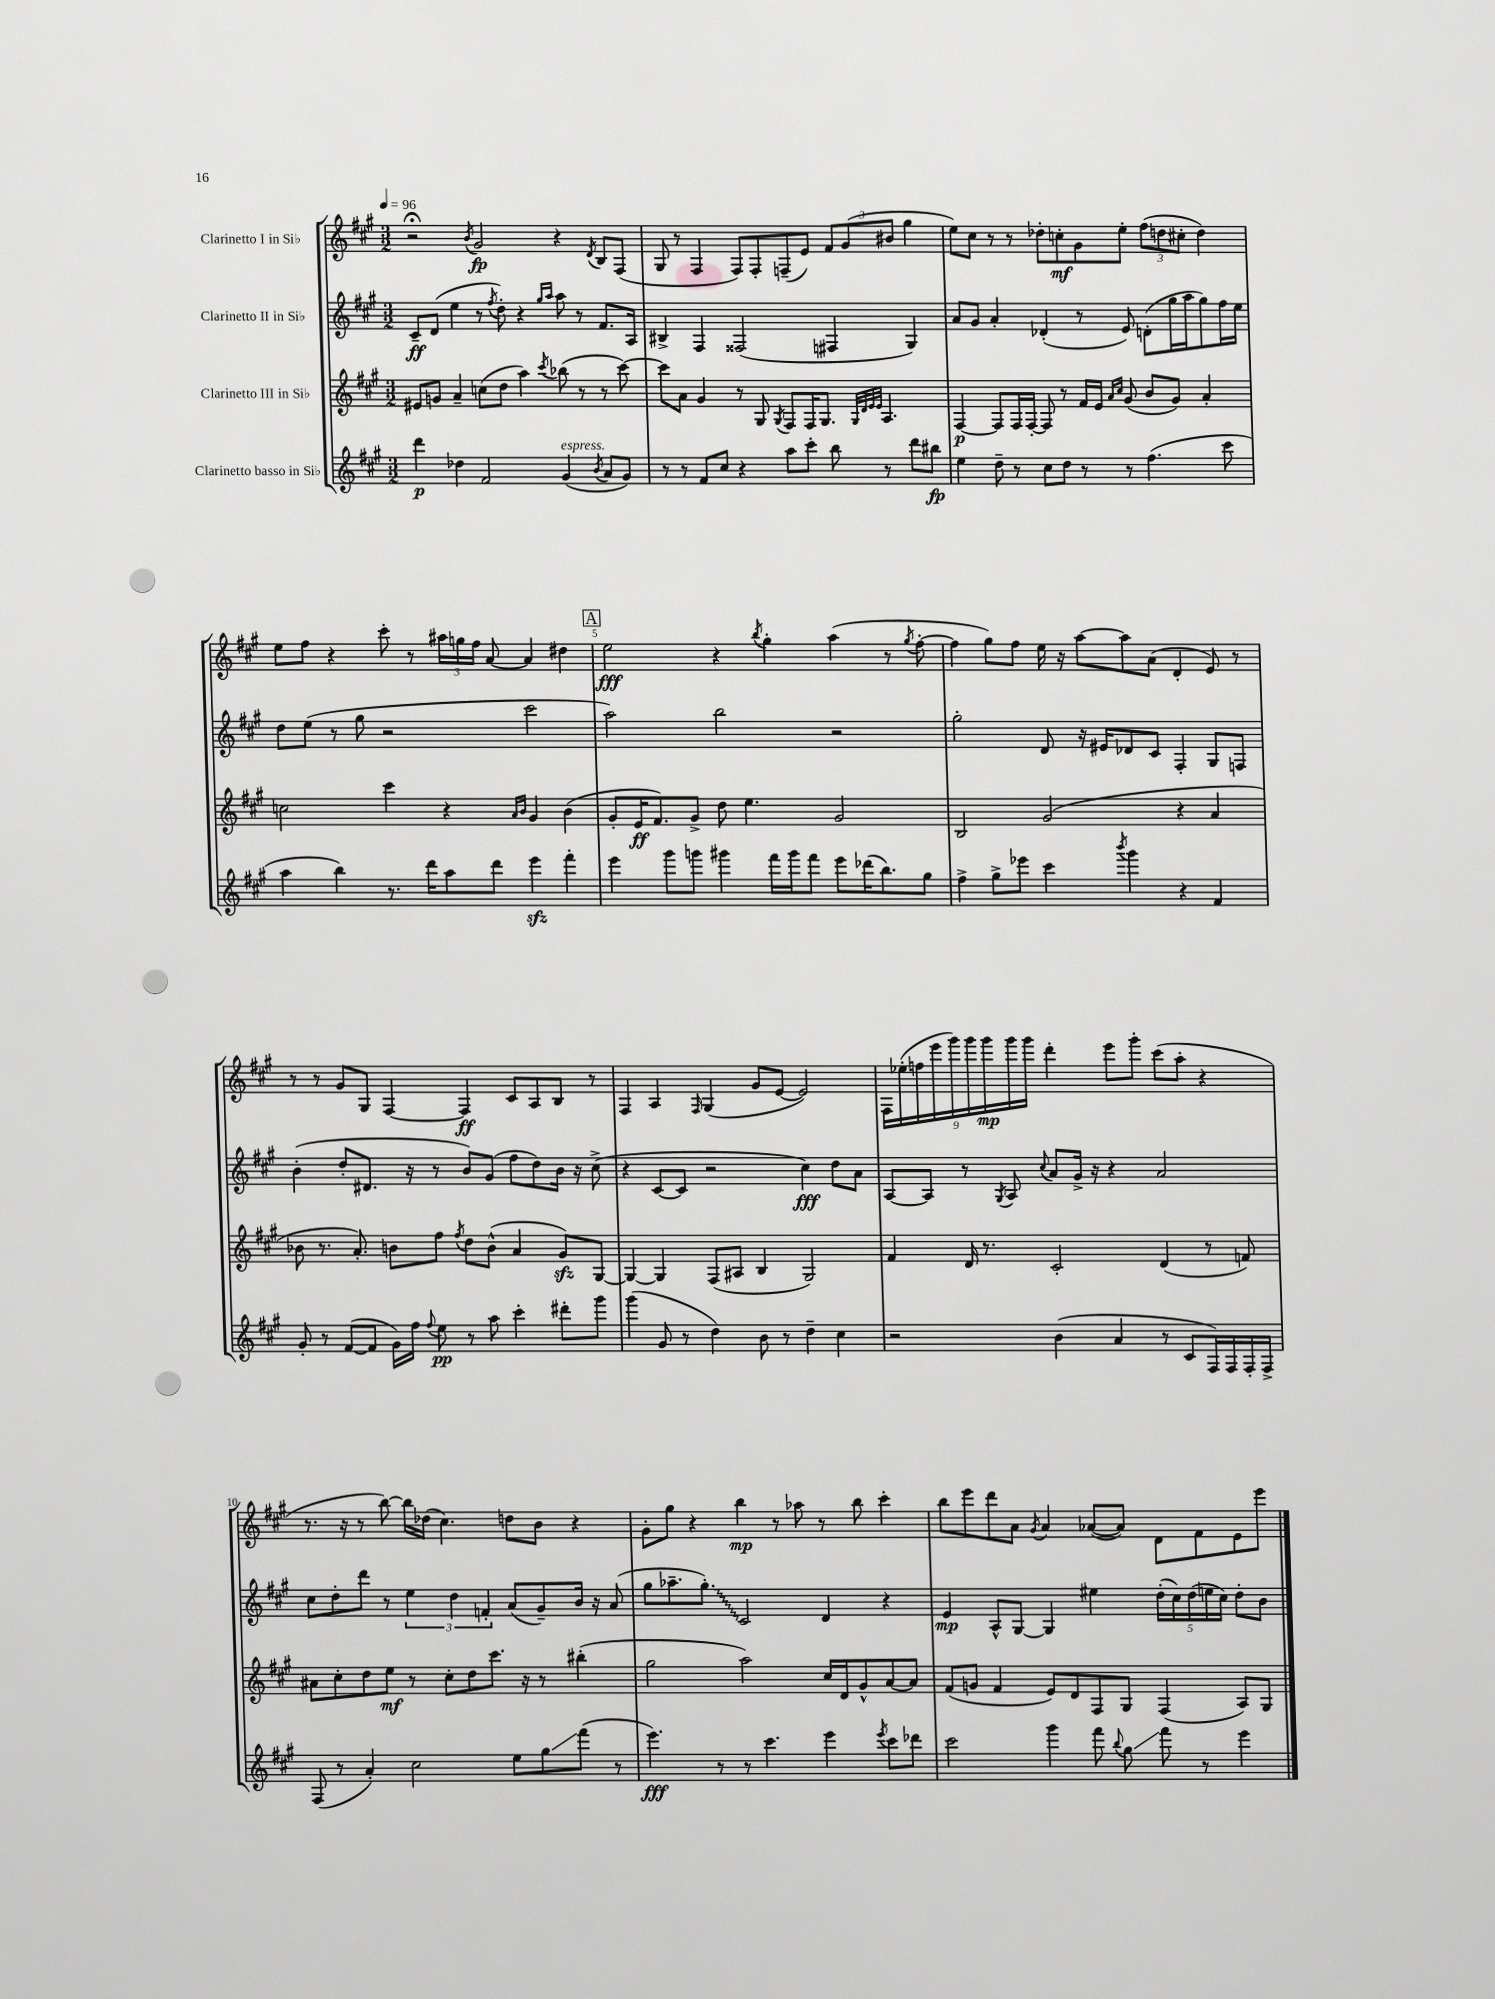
<<
\new StaffGroup <<
\new Staff = "s0" \with { instrumentName = "Clarinetto I in Sib" } {
    \clef treble \key a \major \numericTimeSignature \time 3/2 \tempo 4 = 96
    \autoBeamOff r2\fermata \acciaccatura { b'8 } gis'2\fp r4 \acciaccatura { d'8 } b8[ fis8]( |
    gis8 r8 fis4 fis8[) fis8-. f8--( e'8]) \tuplet 3/2 { fis'8[ gis'8( bis'8] } gis''4 |
    e''8[) cis''8] r8 r8 des''8[-. c''8-.\mf gis'8 e''8]-. \tuplet 3/2 { fis''8[( d''8 cis''8]-. } d''4) |
    e''8[ fis''8] r4 cis'''8-. r8 \tuplet 3/2 { ais''16[ g''16 fis''16] } a'8~ a'4 dis''4 |
    \mark \markup { \box "A" } e''2\fff r4 \acciaccatura { b''8 } gis''4-. a''4( r8 \acciaccatura { gis''8 } fis''8~-. |
    fis''4 gis''8[) fis''8] e''16 r16 a''8[~ a''8 a'8]( d'4-. e'8) r8 |
    r8 r8 gis'8[ gis8] fis4~ fis4\ff cis'8[ a8 b8] r8 |
    fis4 a4 \grace { fis16 } gis4( gis'8[ e'8]~ e'2) |
    \tuplet 9/8 { fis16[ ees''16-.( f''16 e'''16 gis'''16) gis'''16 gis'''16\mp gis'''16 gis'''16] } d'''4-. e'''8[ gis'''8]-. cis'''8[( a''8]-. r4 |
    r8. r16 r8 b''8~) b''16[ des''16]( cis''4.) d''8[ b'8] r4 |
    gis'8[-. gis''8] r4 b''4\mp r8 aes''8 r8 b''8 cis'''4-. |
    b''8[ e'''8 d'''8 a'8] \acciaccatura { gis'8 } a'4 aes'8[~( aes'8]) d'8[ fis'8 e'8 e'''8] \bar "|." |
}
\new Staff = "s1" \with { instrumentName = "Clarinetto II in Sib" } {
    \clef treble \key a \major \numericTimeSignature \time 3/2
    \autoBeamOff cis'8[--\ff d'8]( e''4 r8 \acciaccatura { fis''8 } d''8-.) r4 \grace { gis''16[ a''16] } a''8 r8 fis'8.[ a16] |
    bis4-> fis4 fisis2( fis4 gis4) |
    a'8[ gis'8] a'4-. des'4-.( r8 e'8) d'8[-.( gis''16 a''16 gis''8) fis''16 e''16] |
    d''8[ e''8]( r8 gis''8 r2 cis'''2 |
    \mark \markup { \box "A" } a''2) b''2 r2 |
    gis''2-. d'8 r16 eis'16[ des'8 cis'8] fis4-. gis8[ f8] |
    b'4-.( d''8[-. dis'8.] r16 r8 b'8[) gis'8]( fis''8[ d''8) b'16] r16 cis''8->( |
    r4 cis'8[~ cis'8] r2 cis''4\fff) d''8[ a'8] |
    a8[~ a8] r8 \acciaccatura { gis8 } a8 \appoggiatura { cis''8 } a'8[ gis'16]-> r16 r4 a'2 |
    cis''8[ d''8-. d'''8] r8 \tuplet 3/2 { e''4 d''4 f'4-. } a'8[( gis'8--) b'16] r16 a'8( |
    gis''8[ aes''8.-- \once \override Glissando.style = #'zigzag gis''8.]-.\glissando) cis'2 d'4 r4 |
    e'4\mp a8[-^ gis8]~ gis4 eis''4 \tuplet 5/4 { d''16[-.( cis''16) d''16( e''16 cis''16]) } d''8[-. b'8] \bar "|." |
}
\new Staff = "s2" \with { instrumentName = "Clarinetto III in Sib" } {
    \clef treble \key a \major \numericTimeSignature \time 3/2
    \autoBeamOff eis'8[ g'8] a'4-- c''8[( d''8] a''4) \acciaccatura { cis'''8 } bes''8( r8 r8 cis'''8~) |
    cis'''8[ a'8] gis'4 r8 gis8 \acciaccatura { gis8 } fis8[ fis16 gis8.] \grace { gis32[ d'32 e'32 e'32] } a4. |
    fis4~\p fis8[ fis16 fis16]~-. fis8 r8 fis'16[ e'16] \grace { a'16[ cis''16] } gis'8( b'8[ gis'8]) a'4-. |
    c''2 cis'''4 r4 \grace { a'16[ b'16] } gis'4 b'4( |
    \mark \markup { \box "A" } gis'8[-. e'16\ff fis'8.) gis'8]-> d''8 e''4. gis'2 |
    b2 gis'2( r4 a'4 |
    bes'8 r8. a'8.-.) b'8[ fis''8] \acciaccatura { fis''8 } d''8[ b'8]-^( a'4 gis'8[\sfz) gis8]~ |
    gis4~ gis4 fis8[( ais8] b4 gis2) |
    fis'4 d'16 r8. cis'2-. d'4( r8 f'8) |
    ais'8[ cis''8-. d''8 e''8]\mf r8 cis''8[-. d''8 cis'''8.] r16 r8 bis''4-.( |
    gis''2 a''2) cis''16[ d'16 gis'8-^ a'8~ a'8] |
    fis'8[( g'8] fis'4 e'8[) d'8 fis8 gis8] fis4( a8[) gis8] \bar "|." |
}
\new Staff = "s3" \with { instrumentName = "Clarinetto basso in Sib" } {
    \clef treble \key a \major \numericTimeSignature \time 3/2
    \autoBeamOff d'''4\p des''4 fis'2 gis'4^\markup { \italic "espress." }( \acciaccatura { b'8 } a'8[ gis'8]) |
    r8 r8 fis'8[ cis''8] r4 a''8[ cis'''8]-. b''8 r8 d'''8[ bis''8]\fp |
    e''4 d''8-- r8 cis''8[ d''8] r8 r8 fis''4.( cis'''8 |
    a''4 b''4) r8. d'''16[ a''8 d'''8] e'''4\sfz fis'''4-. |
    \mark \markup { \box "A" } e'''4 gis'''8[ g'''8] gis'''4 fis'''16[ gis'''16 fis'''8] e'''8[ des'''16( b''8.) gis''8] |
    fis''4-> gis''8[-> ees'''8] cis'''4 \acciaccatura { b'''8 } gis'''4 r4 fis'4 |
    gis'8-. r8 fis'8[~( fis'8] gis'16[) fis''16] \appoggiatura { fis''8 } e''8\pp r8 a''8 cis'''4-. dis'''8[-. gis'''8] |
    gis'''4( gis'8 r8 d''4) b'8 r8 d''4-- cis''4 |
    r2 b'4( a'4 r8 cis'8[ fis16) fis16 fis16-. fis16]-> |
    fis8( r8 a'4-.) cis''2 e''8[ gis''8\glissando fis'''8]( r8 |
    e'''4.\fff) r8 r8 cis'''4. e'''4 \acciaccatura { e'''8 } cis'''8[ des'''8] |
    cis'''2 gis'''4 fis'''8 \appoggiatura { b''8 } gis''8\glissando fis'''8 r8 e'''4 \bar "|." |
}
>>
>>
\layout { \context { \Score \override BarNumber.break-visibility = ##(#f #t #t) barNumberVisibility = #(every-nth-bar-number-visible 5) } }
